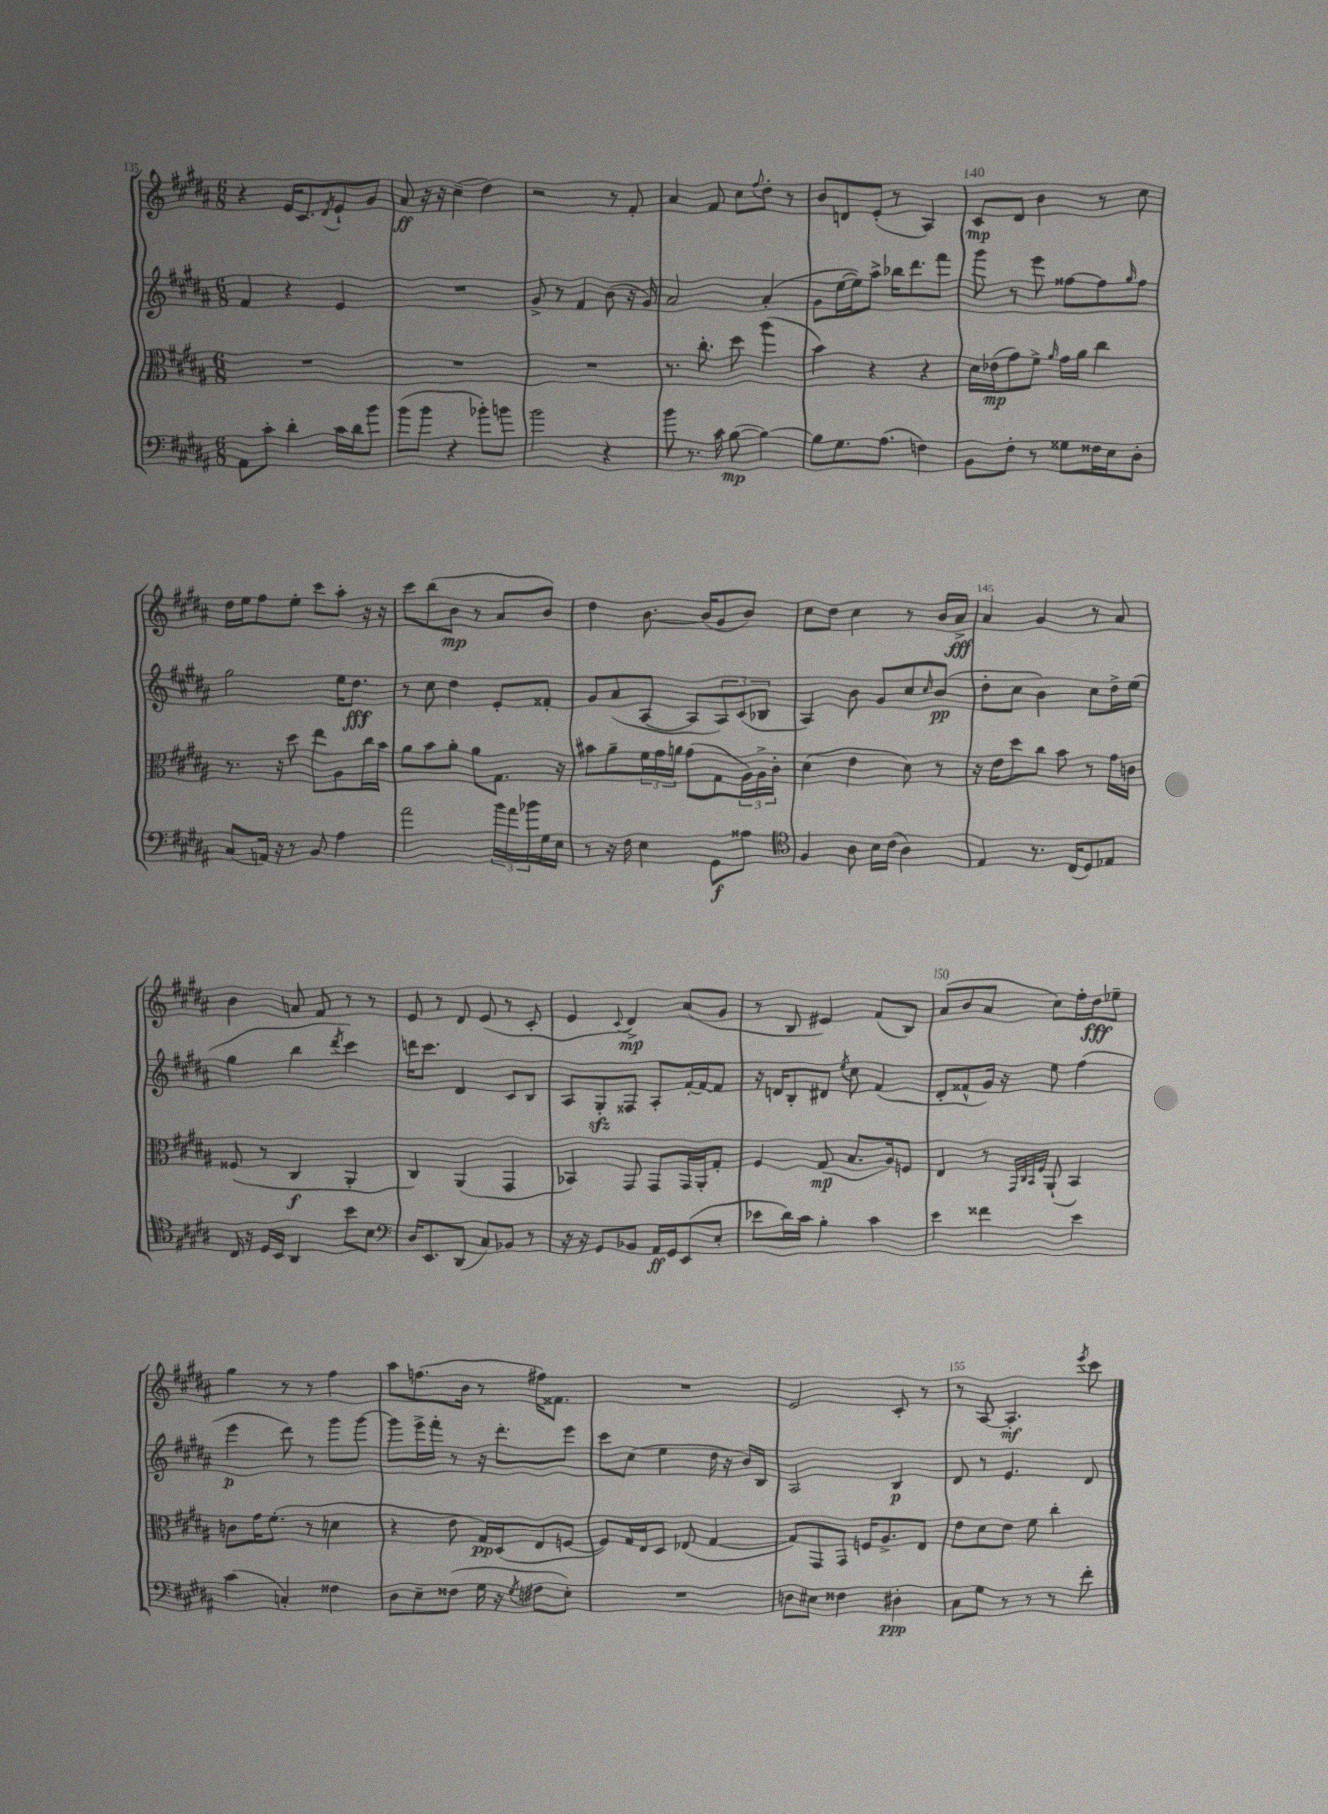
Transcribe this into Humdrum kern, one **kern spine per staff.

**kern	**kern	**kern	**kern
*staff4	*staff3	*staff2	*staff1
*clefF4	*clefC3	*clefG2	*clefG2
*k[f#c#g#d#a#]	*k[f#c#g#d#a#]	*k[f#c#g#d#a#]	*k[f#c#g#d#a#]
*M6/8	*M6/8	*M6/8	*M6/8
8AA#	2.r	4f#	4r
8c#'	.	.	.
4d#'	.	4r	16e
.	.	.	8.c#
.	.	.	8qd#
16c#	.	4e	8e`
16d#	.	.	.
8b	.	.	8g#
=	=	=	=
(8b	2.r	2.r	8a#
8b	.	.	16r
.	.	.	16r
4r	.	.	(4cc#~
8b-')	.	.	4dd#)
8b	.	.	.
=	=	=	=
2b	2.r	8g#^	2r
.	.	8r	.
.	.	4f#	.
4r	.	(8b	8r
.	.	16r	8f#'
.	.	16g#)	.
=	=	=	=
8b	8.r	2a#	4a#
8.r	.	.	.
.	8.cc#'	.	.
.	.	.	8f#
16c#	.	.	.
([8B	8dd#	.	8cc#
.	.	.	8qqff#
4B_)	(4aa#	(4a#'	8dd#'
.	.	.	8r
=	=	=	=
8B]	4b)	8g#	8b
8.G#	.	[16ee	8d
.	.	16ee])	.
.	4r	8aa#^	(8e'
(8.A#	.	.	.
.	.	16bb-	8r
.	.	8.ddd#	.
4F)	4r	.	4A#)
.	.	8fff#	.
=	=	=	=
8BB	16d#	8ggg#	8c#
.	(16e-	.	.
8F#'	8g#)	8r	8d#
8r	8f#^	8eee	4b
.	16qqa#	.	.
8G##	16g#	[8ff##	.
.	16a#	.	.
16F##	4cc#	8ff##]	8r
16E	.	.	.
.	.	16qqgg#	.
8D#'	.	8ff##	8cc#
=	=	=	=
(8C#	8.r	2gg#	16dd#
.	.	.	16ee
16AA)	.	.	8ff#
16r	16r	.	.
8r	8dd#	.	8ee'
8BB	8ee	.	8ccc#
4A#	8A#	16ee	8aa#'
.	.	8.dd#	.
.	16cc#	.	16r
.	16b	.	16r
=	=	=	=
2a#	8a#	8r	8ccc#
.	8b	8cc#	(8bb
.	8a#'	4dd#	8b
.	8a#	.	8r
24b	8.G#	8e'	8a#
24a#	.	.	.
24b-	.	.	.
16G#	.	8f##'	8b)
16E	16r	.	.
=	=	=	=
8r	8b#	8g#	4dd#
16r	8a#~	(8a#	.
16F#	.	.	.
4E	24f#	[8A#	[8.b
.	24g#	.	.
.	24a	.	.
.	(8g#	8A#]	.
.	.	.	(16b]
8GG#	8G#	12A#)	8g#
.	.	(12c#	.
8A##	24A#)	.	8b)
.	24A#^	12B-	.
.	24c#'	.	.
=	=	=	=
*clefC4	*	*	*
4F#	(4d#	4A#)	8cc#
.	.	.	8dd#
8A#	4e	8b	4cc#
16B	.	8g#	.
(16c#	.	.	.
4A#)	8d#)	8cc#	8r
.	.	16qqcc#	.
.	8r	(8b	16b
.	.	.	16a#^
=	=	=	=
4E	16r	8dd#'	4a#
.	16e	.	.
.	8dd#	8cc#	.
8.r	8cc#	4b)	4g#
.	8b	.	.
(16C#	.	.	.
8D#)	8r	8cc#	8r
8E-	16g#	16dd#^	8a#
.	16c	(16ee	.
=	=	=	=
16C#	(8F##	4gg#	4b
16r	.	.	.
16D#	8r	.	.
16BB	.	.	.
4AA#	4C#	4bb	8a
.	.	.	8f#
.	.	8qddd#	.
8b	4AA#'	4ccc#)	8r
8B	.	.	8r
=	=	=	=
*clefF4	*	*	*
16D#	4C#)	16ddd	8e
8.EE	.	8.ccc#	.
.	.	.	8r
(8DD#	(4AA#	4d#	8d#
8C#)	.	.	(8e
8BB-	4GG#	8c#	8r
8r	.	8B	8c#'
=	=	=	=
16r	4BB-)	8A#	4e
16r	.	.	.
8GG#	.	8G#'	.
.	.	.	8qqc#
8BB-	8GG#	8F##	4d#^)
16AA#	8GG#	8A#'	.
16GG#	.	.	.
(8EE	16GG#	[16f#'	(8a#
.	16AA#'	16f#_	.
8E'	8G#'	8f#]	8g#
=	=	=	=
8e-	4F#	16r	8r
.	.	16d	.
16d#)	.	8B'	8B
16c#	.	.	.
4B'	(8G#	8d#	4e#)
.	.	8qee	.
.	8.B	8cc#	.
4c#	.	(4f#	(8f#
.	16A#)	.	.
.	8F	.	8B)
=	=	=	=
4e	4E	8d#'	(8a#
.	.	8f##^^	8b
4f##	8r	16g#)	8a#
.	.	16r	.
.	32qqGG#	.	.
.	32qqC#	.	.
.	32qqBB	.	.
.	32qqF#	.	.
.	(8AA#`	8ee	8cc#)
4e	4BB)	(4ff#	16ff#'
.	.	.	16dd#
.	.	.	8ee-~
=	=	=	=
(4c#	8c	4eee	4gg#
.	16g#	.	.
.	(8.f#'	.	.
4C')	.	8ddd#)	8r
.	8r	8r	8r
4F##	4d	8ggg#	4ff#
.	.	[8ggg#	.
=	=	=	=
8D#	4r	8ggg#]	8aa#
8E~	.	16eee^	(8.ff
.	.	16fff#'	.
(8F##	8e	8r	.
.	.	.	16b
16G#	16G#)	16r	8r
16r	(16D#	8.ddd#'	.
8qG#	.	.	.
8F#	8E	.	16ff#)
.	.	.	8.f##
8E')	[8F	8eee	.
=	=	=	=
2.r	8F])	8ccc#	2.r
.	16G#	(8cc#	.
.	16E	.	.
.	8D#	4ee	.
.	(8E-	.	.
.	[4G#	16dd#	.
.	.	16r	.
.	.	16b)	.
.	.	16B	.
=	=	=	=
8D	8G#])	2A#	2e
8E#	8GG#	.	.
4F##	8GG#	.	.
.	16F	.	.
.	8.A#^	.	.
4D#'	.	4B	8c#'
.	8E	.	8r
=	=	=	=
8C#	8e	8d#	8r
8G#	8d#	8r	[8A#
8r	8e	4.e	4.A#']
8r	8f#	.	.
8r	4cc#'	.	.
.	.	.	8qeee
8f#'	.	8d#	8ccc#
==	==	==	==
*-	*-	*-	*-
